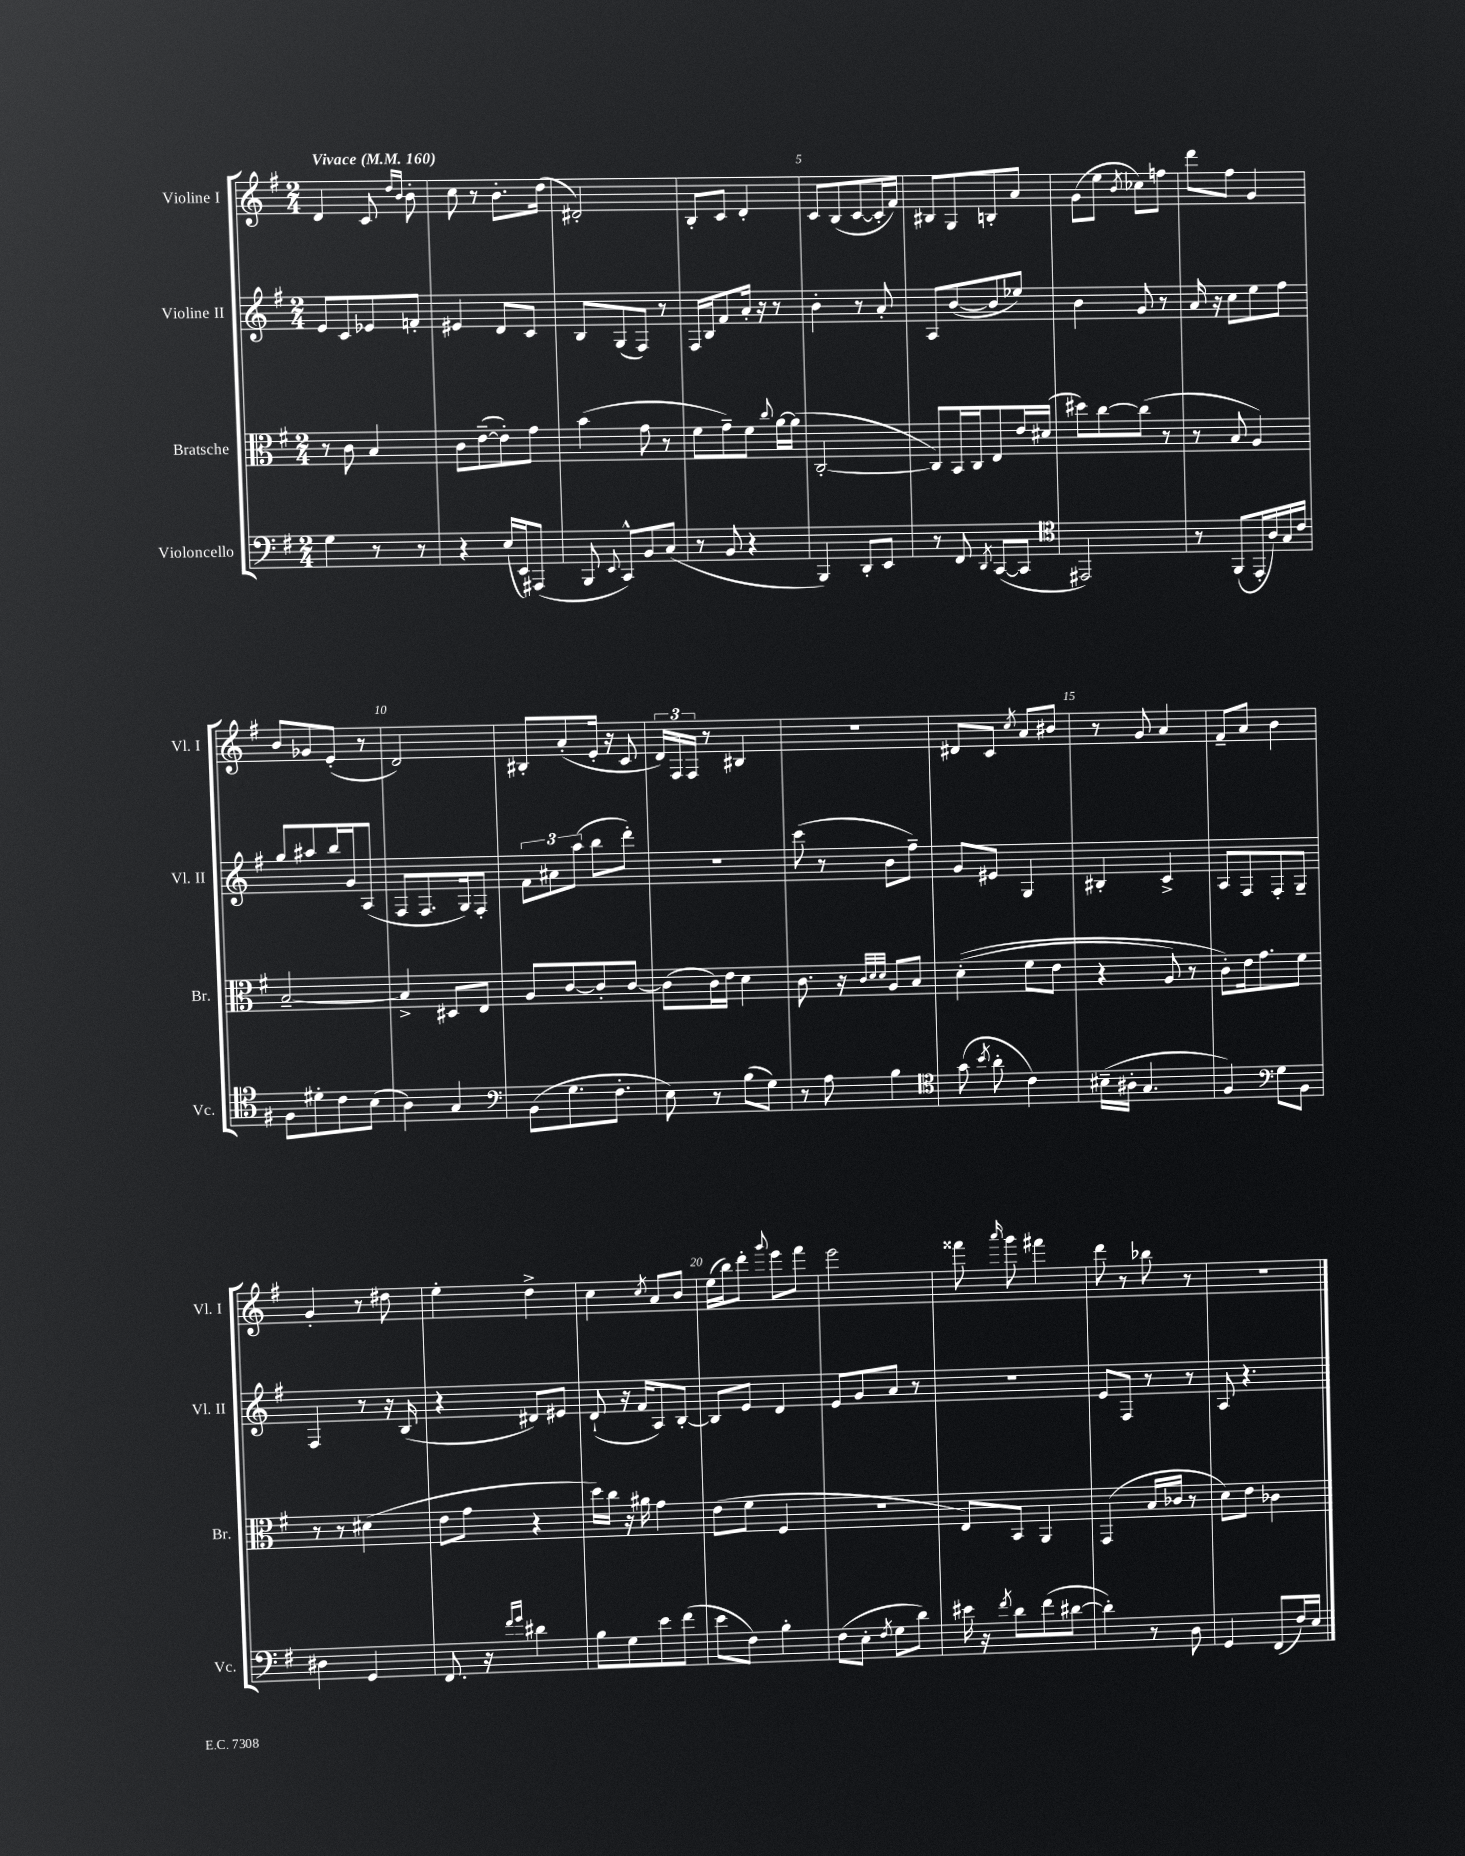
<<
\new StaffGroup <<
\new Staff = "s0" \with { instrumentName = "Violine I" shortInstrumentName = "Vl. I" } {
    \clef treble \key g \major \numericTimeSignature \time 2/4 \tempo "Vivace" 4 = 160
    \autoBeamOff d'4 c'8 \grace { d''16[ b'16] } b'8-. |
    c''8 r8 b'8.[-. d''16]( |
    dis'2-.) |
    b8[-. c'8] d'4-. |
    c'8[ b8( c'8~ c'16-. fis'16]) |
    bis8[ g8 b8-. a'8] |
    g'8[( e''8] \acciaccatura { b'8 } ces''8[) f''8] |
    d'''8[ fis''8] g'4 |
    b'8[ ges'8 e'8]-.( r8 |
    d'2) |
    bis8[-. a'8-.( e'16]-. r16 c'8 |
    \tuplet 3/2 { d'16[) fis16 fis16] } r8 bis4 |
    r2 |
    dis'8[ c'8] \acciaccatura { c''8 } a'8[ bis'8] |
    r8 g'8 a'4 |
    fis'8[-- a'8] b'4 |
    g'4-. r8 dis''8 |
    e''4-. d''4-> |
    c''4 \acciaccatura { c''8 } a'8[ b'8] |
    e''16[( b''16) d'''8]-. \appoggiatura { g'''8 } e'''8[ fis'''8] |
    e'''2 |
    fisis'''8 \grace { a'''16 } g'''8 fis'''4 |
    d'''8 r8 bes''8 r8 |
    r2 \bar "|." |
}
\new Staff = "s1" \with { instrumentName = "Violine II" shortInstrumentName = "Vl. II" } {
    \clef treble \key g \major \numericTimeSignature \time 2/4
    \autoBeamOff e'8[ c'8 ees'8 f'8]-. |
    eis'4 d'8[ c'8] |
    b8[ g8( fis8]) r8 |
    fis16[ b16 fis'8 a'16]-. r16 r8 |
    b'4-. r8 a'8-. |
    a8[ b'8~( b'8 ees''8]) |
    b'4 g'8 r8 |
    a'16 r16 c''8[ e''8 fis''8] |
    g''8[ ais''8 b''16 g'16 a8]( |
    fis8[ fis8. g16) fis8]-. |
    \tuplet 3/2 { fis'8[ ais'8 a''8]( } b''8[ d'''8]-.) |
    R2 |
    c'''8( r8 b'8[ fis''8]--) |
    g'8[ eis'8] g4 |
    bis4-. c'4-> |
    a8[ fis8 fis8-. g8]-- |
    fis4 r8 r16 b16( |
    r4 dis'8[) eis'8] |
    d'8-!( r16 fis'16[ a8) b8]~-. |
    b8[ e'8] d'4 |
    e'8[ g'8 a'8] r8 |
    R2 |
    e'8[ fis8] r8 r8 |
    a8 r4. \bar "|." |
}
\new Staff = "s2" \with { instrumentName = "Bratsche" shortInstrumentName = "Br." } {
    \clef alto \key g \major \numericTimeSignature \time 2/4
    \autoBeamOff r8 c'8 b4 |
    c'8[ e'8~--( e'8-.) g'8] |
    b'4( g'8 r8 |
    fis'8[ g'8--) fis'8] \appoggiatura { c''8 } a'16[~ a'16]( |
    c2~-. |
    c8[) b,16 c16 e8 e'16 dis'16]( |
    dis''8[) c''8~ c''8]( r8 |
    r8 b8 a4) |
    b2~-- |
    b4-> dis8[ e8] |
    a8[ c'8~ c'8-. c'8]~ |
    c'8[( c'16) e'16] d'4 |
    c'8. r16 \grace { c'32[ d'32 d'32] } a8[ b8] |
    d'4-.(\( fis'8[ e'8] |
    r4 a8) r8 |
    c'8[-.\) e'16 g'8. fis'8] |
    r8 r8 dis'4( |
    e'8[ g'8] r4 |
    d''16[) c''16] r16 ais'16 g'4 |
    e'8[( fis'8] fis4 |
    r2 |
    e8[) b,8] a,4 |
    g,4( b16[ ces'16] r8 |
    d'8[) e'8] ces'4 \bar "|." |
}
\new Staff = "s3" \with { instrumentName = "Violoncello" shortInstrumentName = "Vc." } {
    \clef bass \key g \major \numericTimeSignature \time 2/4
    \autoBeamOff g4 r8 r8 |
    r4 e16[( e,16) ais,,8]( |
    b,,8 \appoggiatura { e,8 } c,8[-^) b,8 c8]( |
    r8 b,8 r4 |
    b,,4) d,8[-. e,8] |
    r8 fis,8 \acciaccatura { d,8 } c,8[~( c,8] |
    \clef tenor eis,2) |
    r8 fis,8[( e,16-. a16) g16 c'16] |
    fis8[ dis'8-. c'8 b8]( |
    a4) g4 |
    \clef bass b,8[( g8. fis8.]-. |
    e8) r8 b8[( g8]) |
    r8 a8 b4 |
    \clef tenor g'8( \acciaccatura { b'8 } a'8-. c'4) |
    bis16[--( ais16]-. g4. |
    fis4) \clef bass g8[ b,8] |
    dis4 g,4 |
    fis,8. r16 \grace { fis'16[ g'16] } dis'4 |
    b8[ g8 e'8 fis'8]( |
    e'8[ fis8]) b4-. |
    fis8[( e8]-. \acciaccatura { fis8 } g8[ d'8]) |
    eis'16 r16 \acciaccatura { fis'8 } d'8[ fis'8( dis'8]~ |
    dis'4-.) r8 d8 |
    g,4 fis,8[( fis16) e16] \bar "|." |
}
>>
>>
\layout { \context { \Score \override BarNumber.break-visibility = ##(#f #t #t) barNumberVisibility = #(every-nth-bar-number-visible 5) } }
